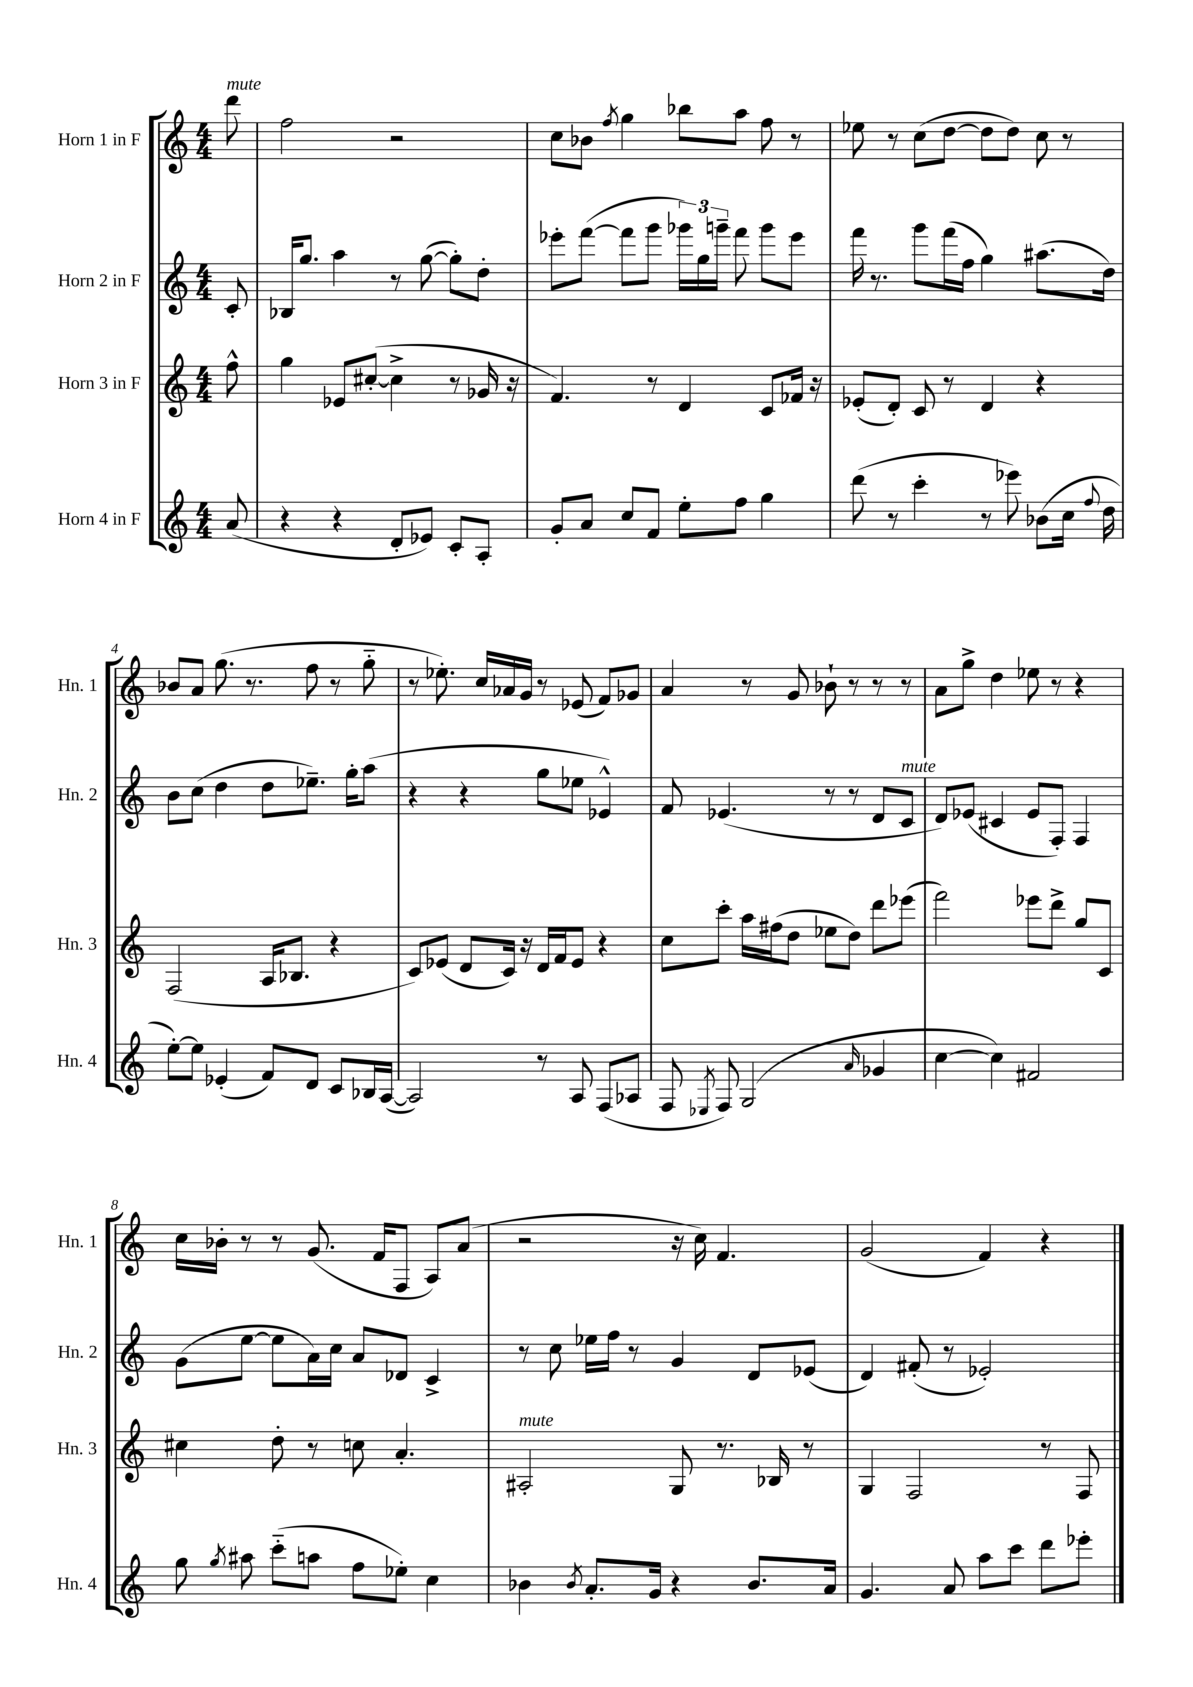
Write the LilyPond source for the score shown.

<<
\new StaffGroup <<
\new Staff = "s0" \with { instrumentName = "Horn 1 in F" shortInstrumentName = "Hn. 1" } {
    \clef treble \key c \major \numericTimeSignature \time 4/4 \partial 8
    \autoBeamOff d'''8^\markup { \italic "mute" } |
    f''2 r2 |
    c''8[ bes'8] \acciaccatura { f''8 } g''4 bes''8[ a''8] f''8 r8 |
    ees''8 r8 c''8[( d''8]~ d''8[ d''8]) c''8 r8 |
    bes'8[ a'8] g''8.( r8. f''8 r8 g''8-_ |
    r8 ees''8.-.) c''16[ aes'16 g'16] r8 ees'8( f'8[) ges'8] |
    a'4 r8 g'8 bes'8-! r8 r8 r8 |
    a'8[ g''8]-> d''4 ees''8 r8 r4 |
    c''16[ bes'16]-. r8 r8 g'8.( f'16[ f8] a8[) a'8]( |
    r2 r16 c''16) f'4. |
    g'2( f'4) r4 \bar "|." |
}
\new Staff = "s1" \with { instrumentName = "Horn 2 in F" shortInstrumentName = "Hn. 2" } {
    \clef treble \key c \major \numericTimeSignature \time 4/4 \partial 8
    \autoBeamOff c'8-. |
    bes16[ g''8.] a''4 r8 g''8~( g''8[-.) d''8]-. |
    ees'''8[-. f'''8]~( f'''8[ g'''8] \tuplet 3/2 { ges'''16[) g''16 g'''16]-- } f'''8 g'''8[ ees'''8] |
    f'''16 r8. g'''8[ f'''16( f''16] g''4) ais''8.[( d''16]) |
    b'8[ c''8]( d''4 d''8[ ees''8.]--) g''16[-. a''8]( |
    r4 r4 g''8[ ees''8] ees'4-^) |
    f'8 ees'4.( r8 r8 d'8[ c'8]^\markup { \italic "mute" } |
    d'8[) ees'8]( cis'4 ees'8[ f8]-.) f4 |
    g'8[( e''8]~ e''8[ a'16) c''16] a'8[ des'8] c'4-> |
    r8 c''8 ees''16[ f''16] r8 g'4 d'8[ ees'8]( |
    d'4) fis'8-.( r8 ees'2-.) \bar "|." |
}
\new Staff = "s2" \with { instrumentName = "Horn 3 in F" shortInstrumentName = "Hn. 3" } {
    \clef treble \key c \major \numericTimeSignature \time 4/4 \partial 8
    \autoBeamOff f''8-^ |
    g''4 ees'8[ cis''8]~-.( cis''4-> r8 ges'16 r16 |
    f'4.) r8 d'4 c'8[ fes'16] r16 |
    ees'8[-.( d'8]-.) c'8 r8 d'4 r4 |
    f2( a16[ bes8.] r4 |
    c'8[) ees'8]( d'8[ c'16]) r16 d'16[ f'16 ees'8] r4 |
    c''8[ c'''8]-. a''16[ fis''16( d''8] ees''8[ d''8]) d'''8[ ees'''8]( |
    f'''2) ees'''8[ d'''8]-> g''8[ c'8] |
    cis''4 d''8-. r8 c''8 a'4.-. |
    ais2-.^\markup { \italic "mute" } g8 r8. bes16 r8 |
    g4 f2 r8 f8 \bar "|." |
}
\new Staff = "s3" \with { instrumentName = "Horn 4 in F" shortInstrumentName = "Hn. 4" } {
    \clef treble \key c \major \numericTimeSignature \time 4/4 \partial 8
    \autoBeamOff a'8( |
    r4 r4 d'8[-. ees'8]) c'8[-. a8]-. |
    g'8[-. a'8] c''8[ f'8] e''8[-. f''8] g''4 |
    d'''8( r8 c'''4-. r8 ees'''8) bes'8[( c''16] \appoggiatura { f''8 } d''16 |
    e''8[~-.) e''8] ees'4-.( f'8[) d'8] c'8[ bes16 a16]~( |
    a2) r8 a8 f8[( aes8] |
    f8 \acciaccatura { ees8 } f8) g2( \grace { a'16 } ges'4 |
    c''4~ c''4) fis'2 |
    g''8 \acciaccatura { g''8 } ais''8 c'''8[-_( a''8] f''8[ ees''8]-.) c''4 |
    bes'4 \acciaccatura { bes'8 } a'8.[-. g'16] r4 bes'8.[ a'16] |
    g'4. a'8 a''8[ c'''8] d'''8[ ees'''8]-. \bar "|." |
}
>>
>>
